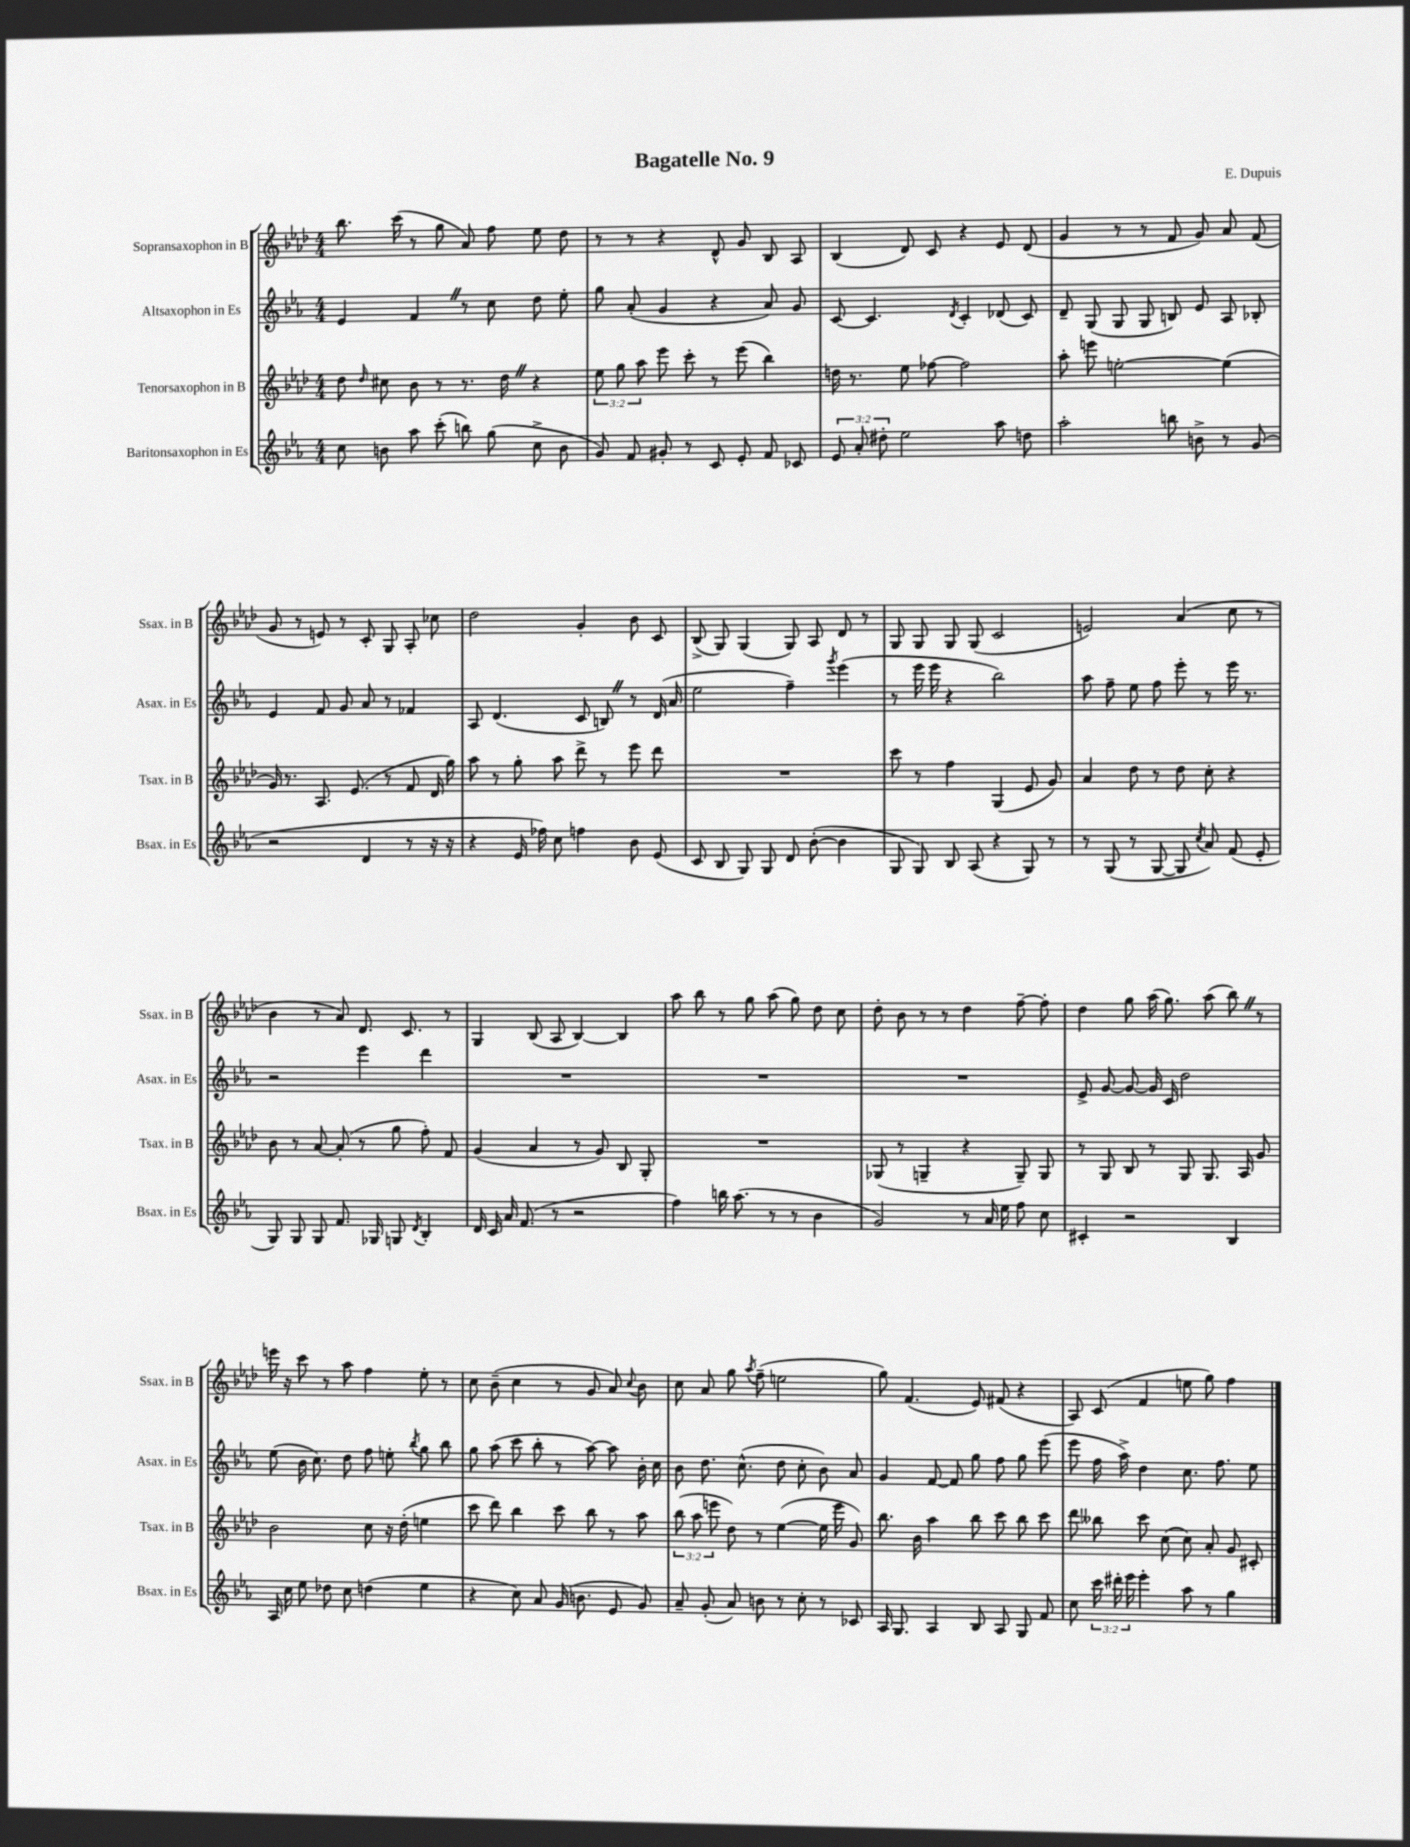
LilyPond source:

\header { title = "Bagatelle No. 9" composer = "E. Dupuis" }
<<
\new StaffGroup <<
\new Staff = "s0" \with { instrumentName = "Sopransaxophon in B" shortInstrumentName = "Ssax. in B" } {
    \clef treble \key aes \major \numericTimeSignature \time 4/4
    \autoBeamOff bes''8. c'''16( r8 g''8 aes'8) f''8 ees''8 des''8 |
    r8 r8 r4 des'8-^ g'8 bes8 aes8 |
    bes4( des'8) c'8 r4 ees'8 des'8( |
    g'4 r8 r8 f'8 g'8) aes'8 f'8( |
    g'8 r8 e'8) r8 c'8-. g8 aes8-. ces''8 |
    des''2 g'4-. bes'8 c'8 |
    bes8->( g8) g4( g8) aes8 des'8 r8 |
    g8 g8 g8 g8( c'2 |
    e'2) aes'4( c''8 r8 |
    bes'4 r8 aes'8) des'8. c'8. r8 |
    g4 bes8( aes8 bes4~) bes4 |
    aes''8 bes''8 r8 g''8 aes''8( g''8) des''8 c''8 |
    des''8-. bes'8 r8 r8 des''4 f''8~-- f''8-. |
    des''4 g''8 aes''16( g''8.) aes''8( bes''8) \once \override BreathingSign.text = \markup { \musicglyph "scripts.caesura.straight" } \breathe r8 |
    e'''16 r16 c'''8 r8 aes''8 f''4 ees''8-. r8 |
    c''8 bes'8--( c''4 r8 g'8 aes'8) \appoggiatura { c''8 } bes'8 |
    c''8 aes'8 g''8 \acciaccatura { aes''8 } f''8--( e''2 |
    g''8) f'4.( ees'8) fis'8( r4 |
    aes8) c'8( f'4 e''8 g''8) f''4 \bar "|." |
}
\new Staff = "s1" \with { instrumentName = "Altsaxophon in Es" shortInstrumentName = "Asax. in Es" } {
    \clef treble \key ees \major \numericTimeSignature \time 4/4
    \autoBeamOff ees'4 f'4 \once \override BreathingSign.text = \markup { \musicglyph "scripts.caesura.straight" } \breathe r8 c''8 d''8 ees''8-. |
    g''8 aes'8-.( g'4 r4 aes'8) g'8 |
    c'8~ c'4. \acciaccatura { d'8 } c'4-. des'8( c'8) |
    d'8-- g8( g8 g8 b8) ees'8 aes8 bes8-. |
    ees'4 f'8 g'8 aes'8 r8 fes'4 |
    aes8 d'4.( c'8 b8) \once \override BreathingSign.text = \markup { \musicglyph "scripts.caesura.straight" } \breathe r8 d'16( aes'16 |
    ees''2 f''4--) \acciaccatura { g'''8 } ees'''4( |
    r8 ees'''16 ees'''16 r4 bes''2) |
    aes''8 f''8-- ees''8 f''8 ees'''8-. r8 ees'''16 r8. |
    r2 ees'''4 d'''4 |
    R1 |
    R1 |
    R1 |
    ees'8-> g'8~ g'8~ g'16 c'16 d''2 |
    ees''8( bes'16 c''8.) d''8 f''8 e''8-. \acciaccatura { bes''8 } g''8 bes''8 |
    g''8 aes''8( c'''8 bes''8-. r8 aes''8~) aes''8 bes'16-. c''16 |
    bes'8 d''8. c''8.-^( d''8 c''8-. bes'8) aes'8 |
    g'4 f'8~ f'8 g''8 f''8 g''8 ees'''8( |
    ees'''8 f''16 aes''16->) d''4 c''8. f''8. ees''8 \bar "|." |
}
\new Staff = "s2" \with { instrumentName = "Tenorsaxophon in B" shortInstrumentName = "Tsax. in B" } {
    \clef treble \key aes \major \numericTimeSignature \time 4/4 \override Staff.TupletNumber.text = #tuplet-number::calc-fraction-text
    \autoBeamOff des''8 \grace { des''16 } cis''8 bes'8 r8 r8. des''16 \once \override BreathingSign.text = \markup { \musicglyph "scripts.caesura.straight" } \breathe r4 |
    \tuplet 3/2 { ees''8 g''8 aes''8 } ees'''8 c'''8-. r8 ees'''8( bes''4) |
    d''16 r8. ees''8 fes''8~ fes''2 |
    aes''8-. e'''8 e''2~-. e''4( |
    g'16) r8. aes8. ees'8.( r8 f'8 des'16 g''16) |
    aes''8 r8 g''8-. aes''8 des'''8-> r8 ees'''8 des'''8 |
    R1 |
    c'''8 r8 f''4 g4( ees'8 g'8) |
    aes'4 des''8 r8 des''8 c''8-. r4 |
    bes'8 r8 aes'8~ aes'8-.( r8 g''8 f''8-.) f'8 |
    g'4( aes'4 r8 g'8) bes8 g8-. |
    R1 |
    ges8( r8 g4-- r4 g8--) g8 |
    r8 g8 bes8 r8 g8 g8. aes16 g'8 |
    bes'2 c''8 r16 des''16-.( e''4 |
    c'''8 des'''8) bes''4 c'''8 bes''8 r8 aes''8 |
    \tuplet 3/2 { bes''8( aes''8 e'''8 } des''8) r8 ees''4~( ees''16 e'''16 g'8) |
    bes''8. bes'16 aes''4 bes''8 c'''8 bes''8 c'''8 |
    des'''8 beses''8 c'''8 c''8( c''8) aes'8-. g'8 cis'8-. \bar "|." |
}
\new Staff = "s3" \with { instrumentName = "Baritonsaxophon in Es" shortInstrumentName = "Bsax. in Es" } {
    \clef treble \key ees \major \numericTimeSignature \time 4/4 \override Staff.TupletNumber.text = #tuplet-number::calc-fraction-text
    \autoBeamOff c''8 b'8 aes''8 c'''8-.( b''8) g''8( c''8-> b'8 |
    g'8) f'8 gis'8-. r8 c'8 ees'8-. f'8 ces'8 |
    \tuplet 3/2 { ees'8 aes'8-. dis''8-. } ees''2 aes''8 d''8 |
    aes''2-. b''8 b'8-> r8 g'8( |
    r2 d'4 r8 r16 r16 |
    r4 ees'16 fes''16) c''8 f''4 bes'8 ees'8( |
    c'8 bes8 g8) g8 d'8 bes'8~-.( bes'4 |
    g8 g8) bes8 aes8( r4 g8) r8 |
    r8 g8( r8 g8~ g8 \acciaccatura { c''8 } aes'8) f'8( ees'8-. |
    g8) g8 g8 f'8. ges16 g8 \acciaccatura { d'8 } bes4-. |
    d'16 c'16 aes'16 f'8.( r8 r2 |
    f''4) b''16 aes''8.( r8 r8 bes'4 |
    g'2) r8 aes'16 ees''16 f''8 c''8 |
    cis'4-. r2 bes4 |
    aes16 c''16 ees''8 des''8 c''8 d''4( ees''4 |
    r4 c''8) aes'8 g'16( b'8. ees'8 g'8) |
    aes'8-- g'8-.( aes'8) b'8 r8 c''8-. r8 ces'8 |
    aes16 g8. aes4 bes8 aes8 g8 f'8 |
    c''8 \tuplet 3/2 { c'''16 dis'''16-. ees'''16 } ees'''4-. aes''8 r8 g''4 \bar "|." |
}
>>
>>
\layout { \context { \Score \remove "Bar_number_engraver" } }
